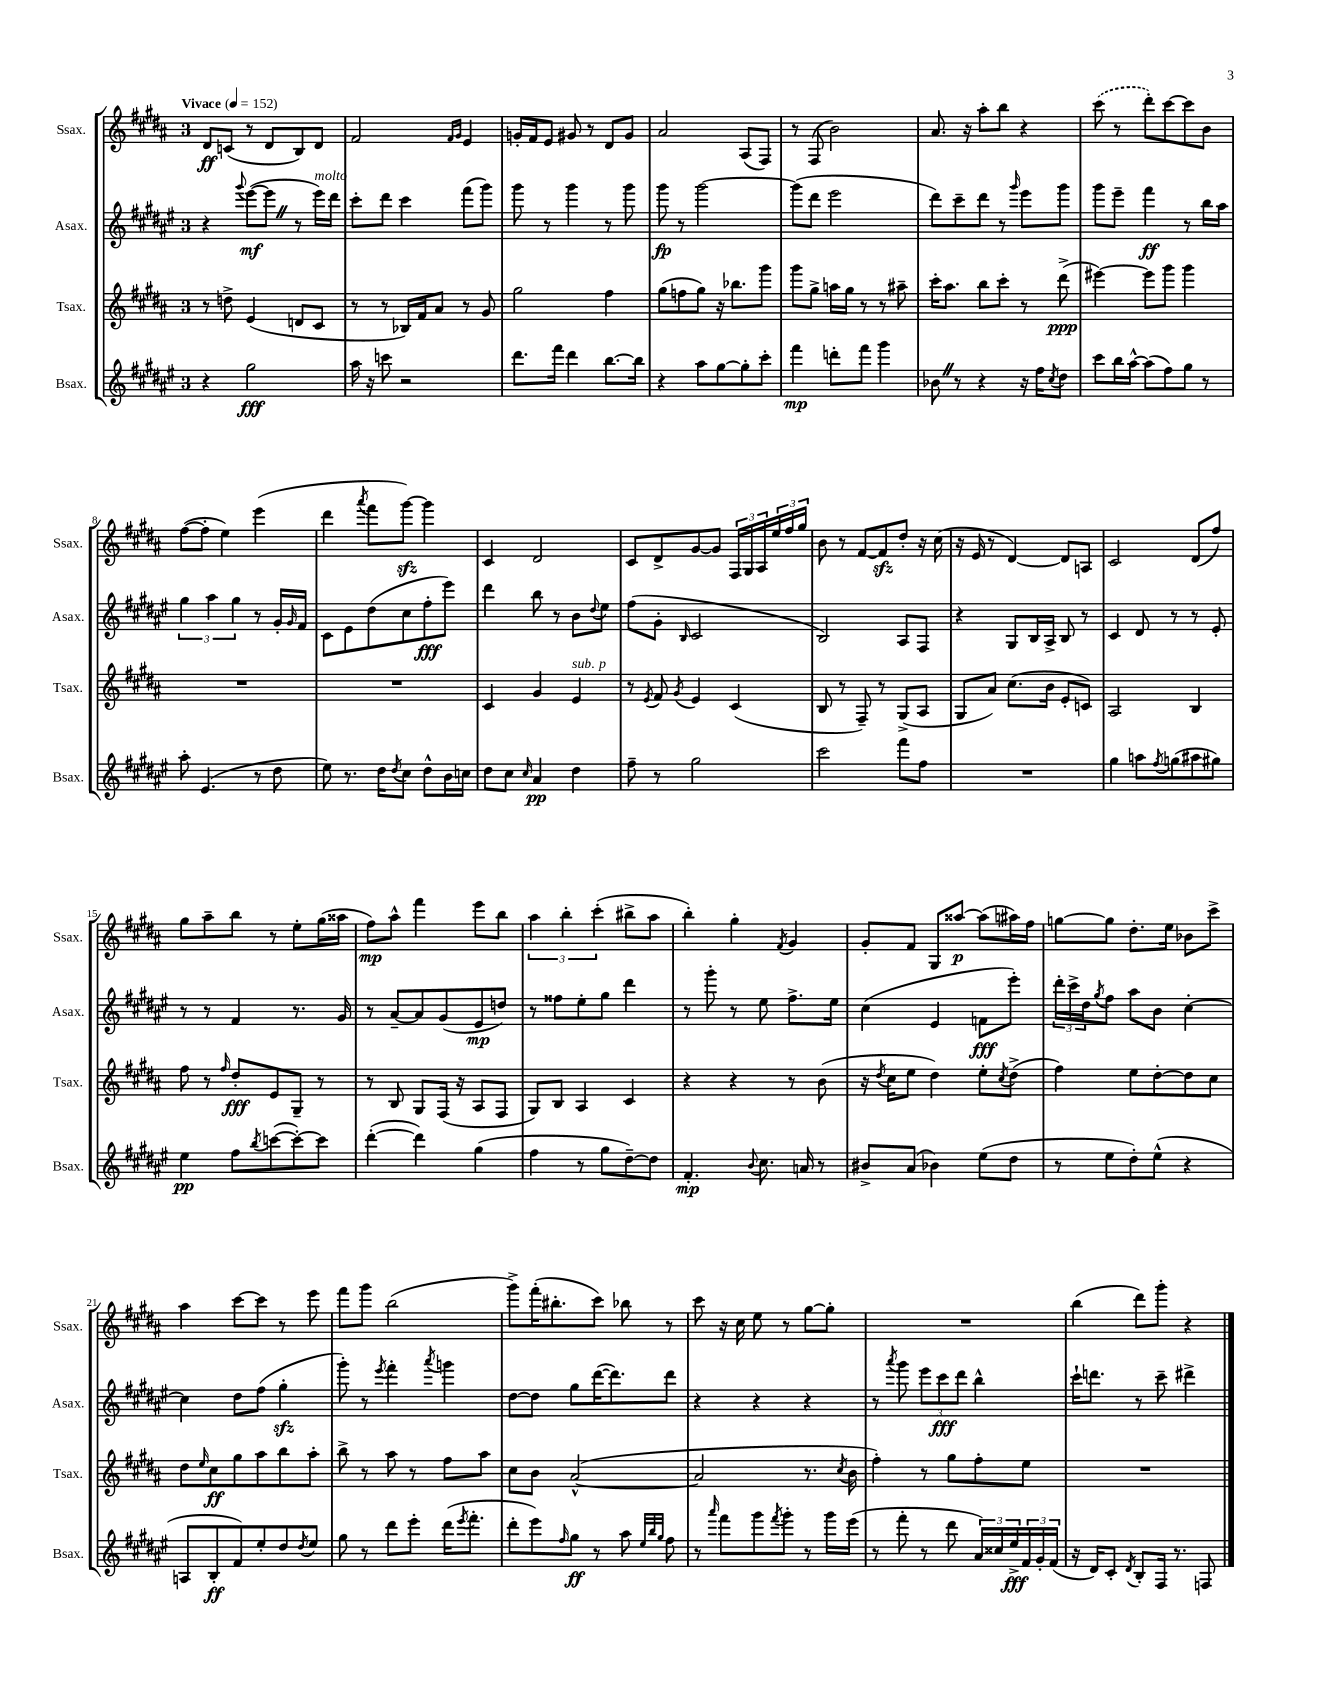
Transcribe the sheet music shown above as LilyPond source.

<<
\new StaffGroup <<
\new Staff = "s0" \with { instrumentName = "Ssax." shortInstrumentName = "Ssax." } {
    \clef treble \key b \major \once \override Staff.TimeSignature.style = #'single-digit \time 3/4 \tempo "Vivace" 4 = 152
    dis'8\ff c'8( r8 dis'8 b8) dis'8 |
    fis'2 \grace { fis'16 gis'16 } e'4 |
    g'16-. fis'16 e'8 gis'8 r8 dis'8 gis'8 |
    ais'2 ais8( fis8) |
    r8 fis8( b'2) |
    ais'8. r16 ais''8-. b''8 r4 |
    \once \slurDashed cis'''8( r8 dis'''8-.) cis'''8~ cis'''8 b'8 |
    fis''8~( fis''8-. e''4) e'''4( |
    dis'''4 \acciaccatura { ais'''8 } fis'''8 gis'''8~\sfz) gis'''4 |
    cis'4 dis'2 |
    cis'8 dis'8-> gis'8~ gis'8 \tuplet 3/2 { fis16 gis16 ais16 } \tuplet 3/2 { e''16 fis''16 gis''16 } |
    b'8 r8 fis'8~ fis'8\sfz dis''8-. r16 cis''16( |
    r16 e'16 r8 dis'4~) dis'8 a8 |
    cis'2 dis'8( fis''8) |
    gis''8 ais''8-- b''8 r8 e''8-. gis''16( aisis''16 |
    fis''8\mp) ais''8-^ fis'''4 e'''8 b''8 |
    \tuplet 3/2 { ais''4 b''4-. cis'''4-.( } bis''8-> ais''8 |
    b''4-.) gis''4-. \acciaccatura { fis'8 } gis'4 |
    gis'8-. fis'8 gis8 aisis''8~\p aisis''8( ais''16) fis''16 |
    g''8~ g''8 dis''8.-. e''16 bes'8 cis'''8-> |
    ais''4 cis'''8~ cis'''8 r8 e'''8 |
    fis'''8 gis'''8 b''2( |
    gis'''8->) fis'''16-.( bis''8.-. cis'''8) bes''8 r8 |
    cis'''8 r16 cis''16 e''8 r8 gis''8~ gis''8-. |
    R2. |
    b''4( dis'''8) gis'''8-. r4 \bar "|." |
}
\new Staff = "s1" \with { instrumentName = "Asax." shortInstrumentName = "Asax." } {
    \clef treble \key fis \major \once \override Staff.TimeSignature.style = #'single-digit \time 3/4
    r4 \appoggiatura { gis'''8 } eis'''8~\mf( eis'''8 \once \override BreathingSign.text = \markup { \musicglyph "scripts.caesura.straight" } \breathe r8 eis'''16^\markup { \italic "molto" }) dis'''16 |
    cis'''8-. dis'''8 cis'''4 fis'''8( gis'''8) |
    gis'''8 r8 gis'''4 r8 gis'''8 |
    gis'''8\fp r8 gis'''2~ |
    gis'''8( dis'''8 eis'''2 |
    dis'''8) cis'''8-- dis'''8 r8 \grace { gis'''16 } eis'''8 gis'''8 |
    gis'''8 eis'''8-- fis'''4\ff r8 b''16 ais''16 |
    \tuplet 3/2 { gis''4 ais''4 gis''4 } r8 gis'16-. \grace { gis'16 } fis'16 |
    cis'8 eis'8 dis''8( cis''8 fis''8-.\fff eis'''8) |
    dis'''4 b''8 r8 b'8 \appoggiatura { dis''8 } eis''8 |
    fis''8( gis'8-. \grace { b16 } cis'2 |
    b2) ais8 fis8 |
    r4 gis8 b16 ais16-> b8 r8 |
    cis'4 dis'8 r8 r8 eis'8-. |
    r8 r8 fis'4 r8. gis'16 |
    r8 ais'8~-- ais'8 gis'8( eis'8\mp d''8) |
    r8 fisis''8 eis''8-. gis''8 dis'''4 |
    r8 gis'''8-. r8 eis''8 fis''8.-> eis''16 |
    cis''4( eis'4 f'8\fff eis'''8-.) |
    \tuplet 3/2 { dis'''16-. cis'''16-> dis''16 } \acciaccatura { gis''8 } fis''8 ais''8 b'8 cis''4~-. |
    cis''4 dis''8 fis''8( gis''4-.\sfz |
    gis'''8-.) r8 \acciaccatura { eis'''8 } fis'''4-. \acciaccatura { ais'''8 } g'''4 |
    dis''8~ dis''8 gis''8 dis'''16~( dis'''8.) dis'''8 |
    r4 r4 r4 |
    r8 \acciaccatura { ais'''8 } gis'''8 \tuplet 3/2 { eis'''8 cis'''8\fff dis'''8 } b''4-^ |
    cis'''16-! d'''8. r8 cis'''8-- dis'''4-> \bar "|." |
}
\new Staff = "s2" \with { instrumentName = "Tsax." shortInstrumentName = "Tsax." } {
    \clef treble \key b \major \once \override Staff.TimeSignature.style = #'single-digit \time 3/4
    r8 d''8-> e'4( d'8 cis'8 |
    r8 r8 bes16) fis'16 ais'8 r8 gis'8 |
    gis''2 fis''4 |
    gis''8( f''8 gis''8) r16 bes''8. gis'''8 |
    gis'''8 gis''8-> a''16 gis''16 r8 r8 ais''8-- |
    cis'''16-. ais''8. b''8 cis'''8-. r8 dis'''8->\ppp( |
    eis'''4~) eis'''8 gis'''8 gis'''4 |
    R2. |
    R2. |
    cis'4 gis'4 e'4^\markup { \italic "sub. p" } |
    r8 \acciaccatura { e'8 } fis'8 \acciaccatura { gis'8 } e'4 cis'4( |
    b8 r8 fis8--) r8 gis8->( ais8 |
    gis8 ais'8) cis''8.( b'16 e'8-. c'8) |
    ais2 b4 |
    fis''8 r8 \grace { fis''16 } dis''8-.\fff e'8 gis8-- r8 |
    r8 b8 gis8 fis16( r16 ais8 fis8 |
    gis8) b8 ais4 cis'4 |
    r4 r4 r8 b'8( |
    r16 \acciaccatura { dis''8 } cis''16 e''8 dis''4) e''8-. \acciaccatura { cis''8 } dis''8->( |
    fis''4) e''8 dis''8~-. dis''8 cis''8 |
    dis''8 \grace { e''16 } cis''8\ff gis''8 ais''8 b''8 ais''8-. |
    b''8-> r8 ais''8 r8 fis''8 ais''8 |
    cis''8 b'8 ais'2~-^( |
    ais'2 r8. \acciaccatura { cis''8 } b'16 |
    fis''4-.) r8 gis''8 fis''8-. e''8 |
    R2. \bar "|." |
}
\new Staff = "s3" \with { instrumentName = "Bsax." shortInstrumentName = "Bsax." } {
    \clef treble \key fis \major \once \override Staff.TimeSignature.style = #'single-digit \time 3/4
    r4 gis''2\fff |
    ais''16 r16 c'''8 r2 |
    dis'''8. fis'''16 dis'''4 b''8.~ b''16 |
    r4 ais''8 gis''8~ gis''8-. cis'''8-. |
    fis'''4\mp d'''8-. fis'''8 gis'''4 |
    bes'8 \once \override BreathingSign.text = \markup { \musicglyph "scripts.caesura.straight" } \breathe r8 r4 r16 fis''16 \acciaccatura { cis''8 } dis''8 |
    cis'''8 b''16 ais''16~-^ ais''8( fis''8) gis''8 r8 |
    ais''8-. eis'4.( r8 dis''8 |
    eis''8) r8. dis''16 \acciaccatura { dis''8 } cis''8 dis''8-^ b'16 c''16 |
    dis''8 cis''8 \grace { cis''16 } ais'4\pp dis''4 |
    fis''8-- r8 gis''2 |
    cis'''2 fis'''8 fis''8 |
    R2. |
    gis''4 a''8 \acciaccatura { fis''8 } g''8( ais''8 gis''8) |
    eis''4\pp fis''8 \acciaccatura { b''8 } c'''8~( c'''8~-.) c'''8 |
    dis'''4~-.( dis'''4) gis''4( |
    fis''4 r8 gis''8 dis''8~--) dis''8 |
    fis'4.-.\mp \appoggiatura { b'8 } cis''8. a'16 r8 |
    bis'8-> ais'8( bes'4) eis''8( dis''8 |
    r8 eis''8 dis''8-.) eis''8-^( r4 |
    a8 b8-.\ff fis'8) eis''8-. dis''8 \acciaccatura { dis''8 } eis''8 |
    gis''8 r8 dis'''8 eis'''8-. dis'''16( \acciaccatura { eis'''8 } fis'''8.-. |
    dis'''8-. eis'''8) \grace { fis''16 } gis''8\ff r8 ais''8 \grace { eis''32 b''32 gis''32 } fis''8 |
    r8 \grace { ais'''16 } fis'''8 gis'''8 \acciaccatura { fis'''8 } gis'''8-. r8 gis'''16 eis'''16( |
    r8 fis'''8-. r8 dis'''8 \tuplet 3/2 { ais'16) cisis''16 eis''16->\fff } \tuplet 3/2 { fis'16 gis'16-. fis'16( } |
    r16 dis'16) cis'8-. \acciaccatura { dis'8 } b8-. fis16 r8. f8 \bar "|." |
}
>>
>>
